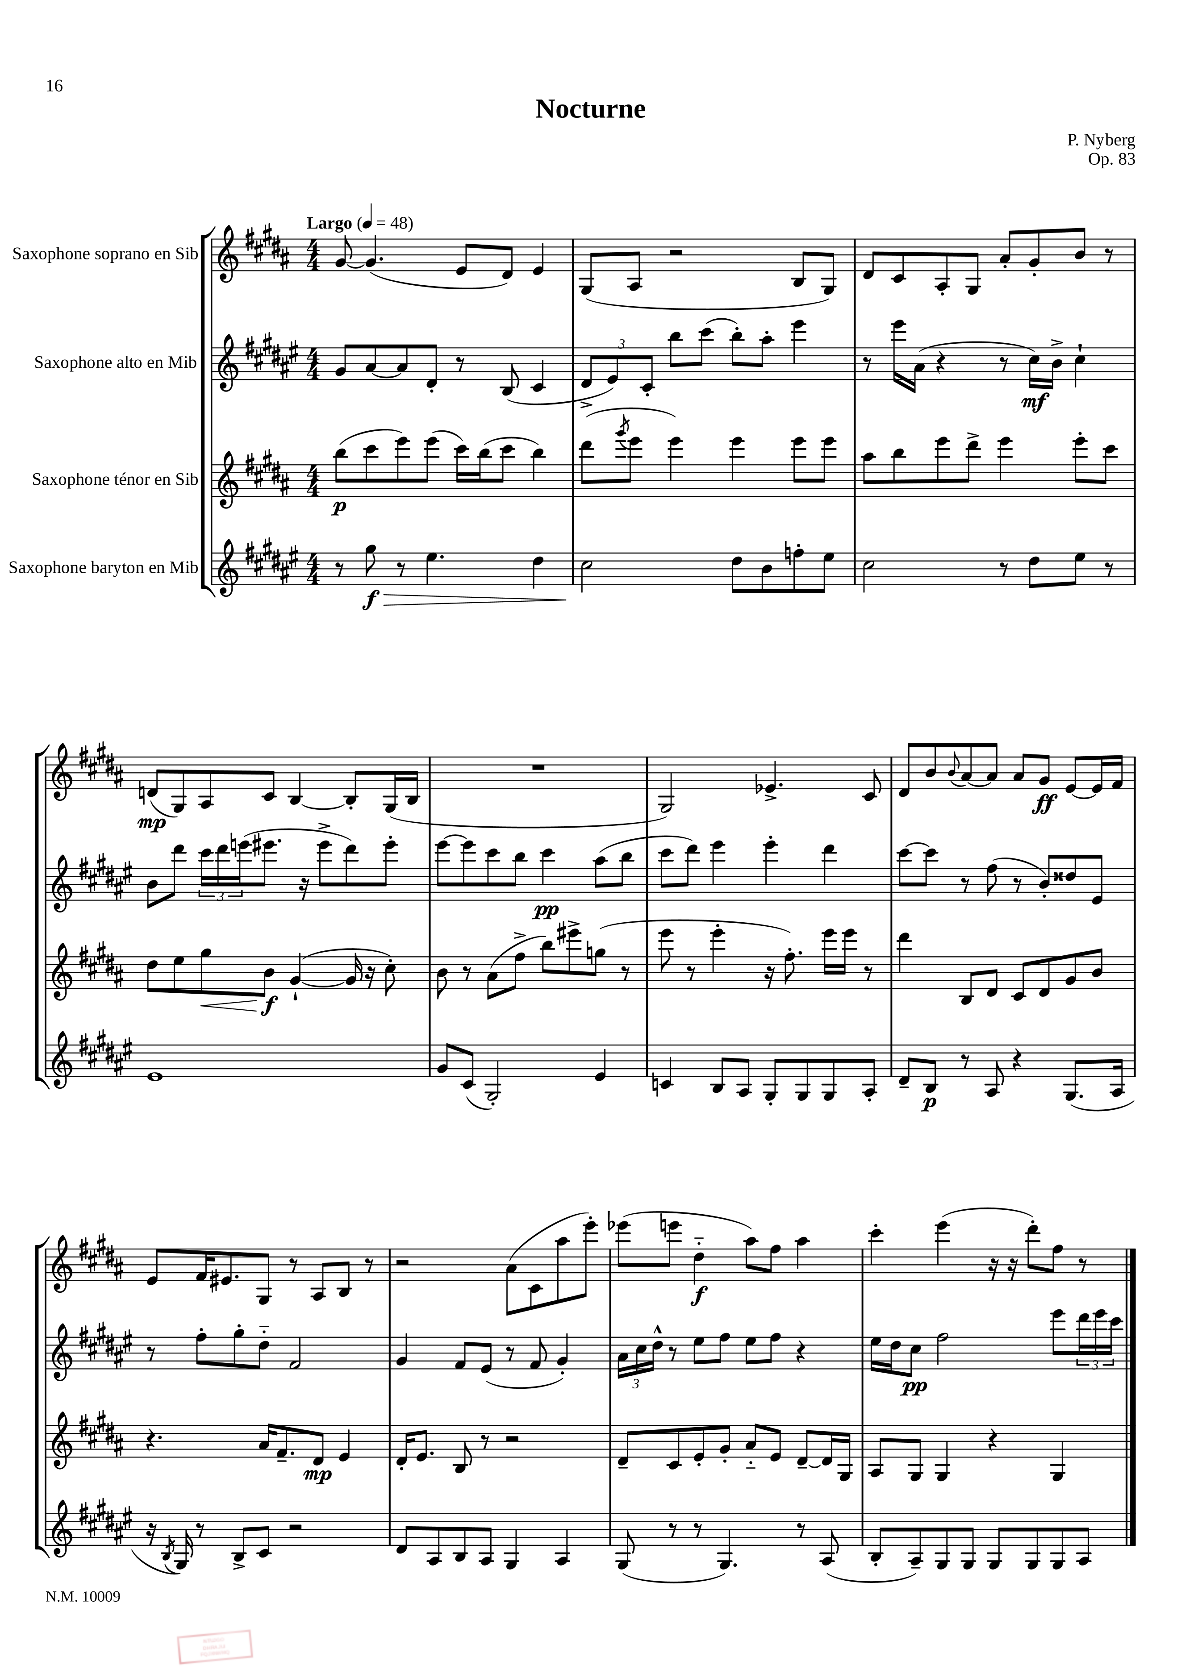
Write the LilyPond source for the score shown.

\header { title = "Nocturne" composer = "P. Nyberg" opus = "Op. 83" }
<<
\new StaffGroup <<
\new Staff = "s0" \with { instrumentName = "Saxophone soprano en Sib" } {
    \clef treble \key b \major \numericTimeSignature \time 4/4 \tempo "Largo" 4 = 48
    gis'8~ gis'4.( e'8 dis'8) e'4 |
    gis8( ais8 r2 b8 gis8) |
    dis'8 cis'8 ais8-. gis8 ais'8-. gis'8-. b'8 r8 |
    d'8\mp( gis8) ais8 cis'8 b4~ b8-. gis16( b16 |
    R1 |
    gis2) ees'4.-> cis'8 |
    dis'8 b'8 \appoggiatura { b'8 } ais'8~ ais'8 ais'8 gis'8\ff e'8~ e'16 fis'16 |
    e'8 fis'16 eis'8. gis8 r8 ais8 b8 r8 |
    r2 ais'8( cis'8 ais''8 e'''8-.) |
    ees'''8( e'''8 dis''4-_\f ais''8) fis''8 ais''4 |
    cis'''4-. e'''4( r16 r16 dis'''8-.) fis''8 r8 \bar "|." |
}
\new Staff = "s1" \with { instrumentName = "Saxophone alto en Mib" } {
    \clef treble \key fis \major \numericTimeSignature \time 4/4
    gis'8 ais'8~ ais'8 dis'8-. r8 b8( cis'4 |
    \tuplet 3/2 { dis'8-> eis'8) cis'8-. } b''8 cis'''8( b''8-.) ais''8-. eis'''4 |
    r8 eis'''16 ais'16( r4 r8 cis''16\mf) b'16-> cis''4-! |
    b'8 dis'''8 \tuplet 3/2 { cis'''16 dis'''16 e'''16( } eis'''8. r16 eis'''8-> dis'''8) eis'''8-. |
    eis'''8~ eis'''8 cis'''8 b''8 cis'''4\pp ais''8( b''8 |
    cis'''8 dis'''8) eis'''4 eis'''4-. dis'''4 |
    cis'''8~ cis'''8 r8 fis''8( r8 b'8-.) disis''8 eis'8 |
    r8 fis''8-. gis''8-. dis''8-_ fis'2 |
    gis'4 fis'8 eis'8( r8 fis'8 gis'4-.) |
    \tuplet 3/2 { ais'16 cis''16 dis''16-^ } r8 eis''8 fis''8 eis''8 fis''8 r4 |
    eis''16 dis''16 cis''8\pp fis''2 eis'''8 \tuplet 3/2 { dis'''16 eis'''16 cis'''16 } \bar "|." |
}
\new Staff = "s2" \with { instrumentName = "Saxophone ténor en Sib" } {
    \clef treble \key b \major \numericTimeSignature \time 4/4
    b''8\p( cis'''8 e'''8) e'''8( cis'''16) b''16( cis'''8 b''4) |
    dis'''8( \acciaccatura { gis'''8 } e'''8 e'''4) e'''4 e'''8 e'''8 |
    ais''8 b''8 e'''8 dis'''8-> e'''4 e'''8-. cis'''8 |
    dis''8 e''8 gis''8\< b'8\f\! gis'4~-!( gis'16 r16 cis''8-.) |
    b'8 r8 ais'8( fis''8-> b''8) eis'''8-> g''8( r8 |
    e'''8 r8 e'''4-. r16 fis''8.-.) e'''16 e'''16 r8 |
    dis'''4 b8 dis'8 cis'8 dis'8 gis'8 b'8 |
    r4. ais'16 fis'8.-- dis'8\mp e'4 |
    dis'16-. e'8. b8 r8 r2 |
    dis'8-- cis'8 e'8-. gis'8-. ais'8-_ e'8 dis'8~-- dis'16 gis16 |
    ais8 gis8 gis4 r4 gis4 \bar "|." |
}
\new Staff = "s3" \with { instrumentName = "Saxophone baryton en Mib" } {
    \clef treble \key fis \major \numericTimeSignature \time 4/4
    r8 gis''8\f\> r8 eis''4. dis''4 |
    cis''2\! dis''8 b'8 f''8-. eis''8 |
    cis''2 r8 dis''8 eis''8 r8 |
    eis'1 |
    gis'8 cis'8( gis2-.) eis'4 |
    c'4 b8 ais8 gis8-. gis8 gis8 ais8-. |
    dis'8-- b8\p r8 ais8 r4 gis8.( ais16 |
    r16 \acciaccatura { b8 } gis16) r8 b8-> cis'8 r2 |
    dis'8 ais8 b8 ais8 gis4 ais4 |
    gis8( r8 r8 gis4.) r8 ais8( |
    b8-. ais8--) gis8 gis8 gis8 gis8 gis8 ais8 \bar "|." |
}
>>
>>
\layout { \context { \Score \remove "Bar_number_engraver" } }
